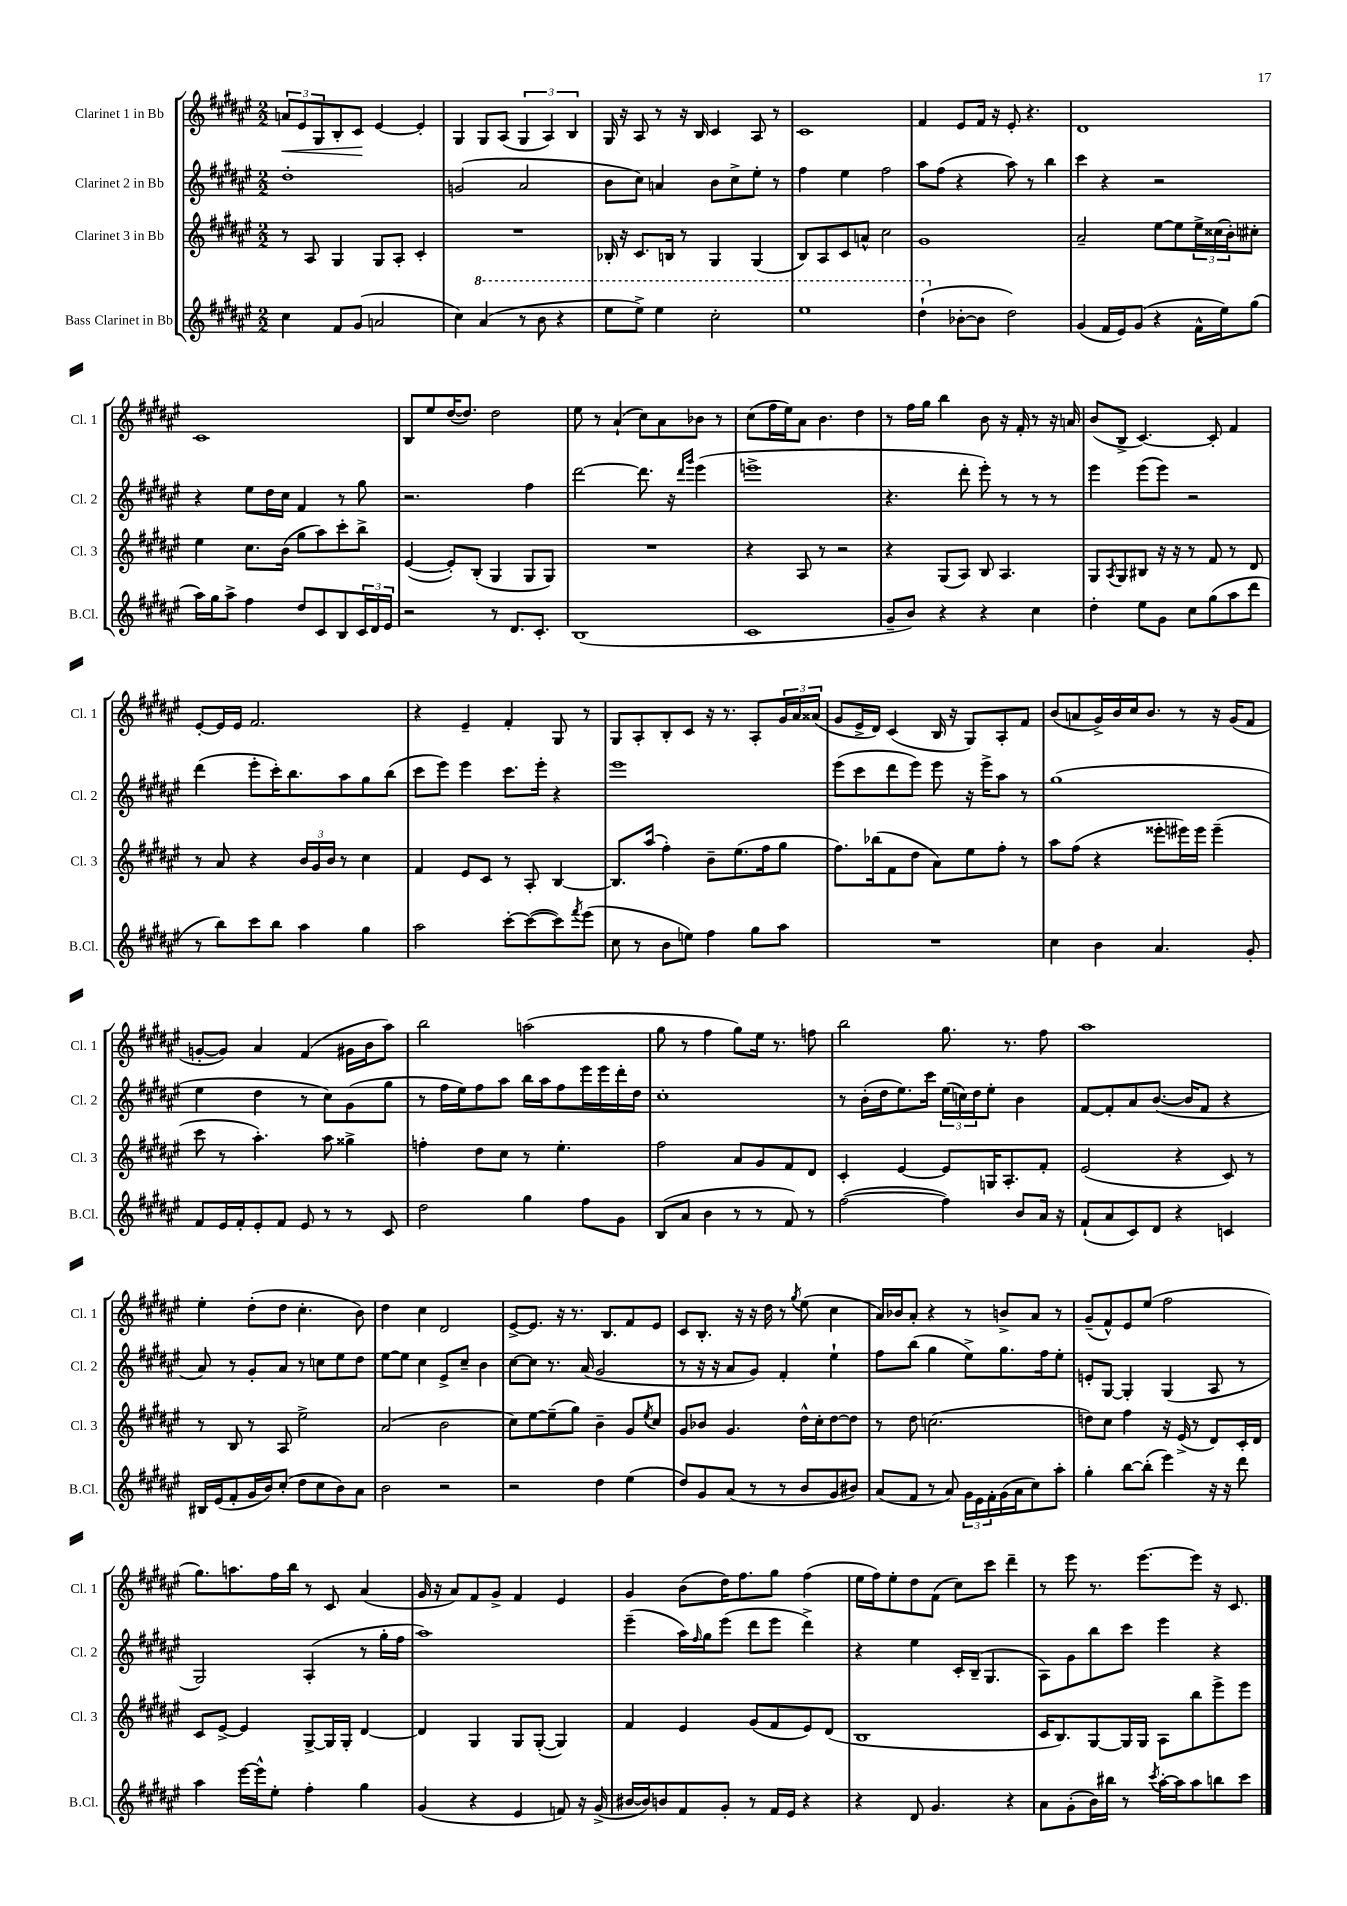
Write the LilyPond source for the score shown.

<<
\new StaffGroup <<
\new Staff = "s0" \with { instrumentName = "Clarinet 1 in Bb" shortInstrumentName = "Cl. 1" } {
    \clef treble \key fis \major \numericTimeSignature \time 2/2
    \tuplet 3/2 { a'8\< eis'8 gis8 } b8-. cis'8\! eis'4~ eis'4-. |
    gis4 gis8 ais8( \tuplet 3/2 { gis4 ais4) b4 } |
    gis16 r16 ais8 r8 r16 b16 cis'4 ais8 r8 |
    cis'1 |
    fis'4 eis'8 fis'16 r16 eis'8-. r4. |
    dis'1 |
    cis'1 |
    b8 eis''8 dis''16~( dis''8.) dis''2 |
    eis''8 r8 ais'4-!( cis''8) ais'8 bes'8 r8 |
    cis''8( fis''16 eis''16) ais'8 b'4. dis''4 |
    r8 fis''16 gis''16 b''4 b'8 r16 fis'16-. r8 r16 a'16 |
    b'8( b8-> cis'4.~) cis'8-. fis'4 |
    eis'8~-. eis'16 eis'16 fis'2. |
    r4 eis'4-- fis'4-. gis8 r8 |
    gis8 ais8-. b8-. cis'8 r16 r8. ais8-. \tuplet 3/2 { gis'16 ais'16 aisis'16( } |
    gis'8 eis'16-> dis'16) cis'4( b16 r16 gis8) ais8-. fis'8 |
    b'8( a'8 gis'16->) b'16 cis''16 b'8. r8 r16 gis'16( fis'8 |
    g'8~-. g'8) ais'4 fis'4( gis'16 b'16 ais''8) |
    b''2 a''2( |
    gis''8 r8 fis''4 gis''8) eis''16 r8. f''8 |
    b''2 gis''8. r8. fis''8 |
    ais''1 |
    eis''4-. dis''8-.( dis''8 cis''4.-. b'8) |
    dis''4 cis''4 dis'2 |
    eis'8~-> eis'8. r16 r8. b8. fis'8 eis'8 |
    cis'8 b8.-. r16 r16 dis''16 r8 \acciaccatura { gis''8 } eis''8( cis''4 |
    ais'16) bes'16 ais'8-. r4 r8 b'8-> ais'8 r8 |
    gis'8--( fis'8-^) eis'8 eis''8( fis''2 |
    gis''8.) a''8. fis''16 b''16 r8 cis'8 ais'4( |
    gis'16 r16 ais'8) fis'8 gis'8-> fis'4 eis'4 |
    gis'4 b'8( dis''16) fis''8. gis''8 fis''4( |
    eis''16 fis''16) eis''8-. dis''8 fis'8( cis''8) cis'''8 dis'''4-- |
    r8 eis'''8 r8. eis'''8.~ eis'''8 r16 cis'8. \bar "|." |
}
\new Staff = "s1" \with { instrumentName = "Clarinet 2 in Bb" shortInstrumentName = "Cl. 2" } {
    \clef treble \key fis \major \numericTimeSignature \time 2/2
    dis''1-. |
    g'2( ais'2 |
    b'8 cis''8) a'4 b'8 cis''8-> eis''8-. r8 |
    fis''4 eis''4 fis''2 |
    ais''8 fis''8( r4 ais''8) r8 b''4 |
    cis'''4 r4 r2 |
    r4 eis''8 dis''16 cis''16 fis'4 r8 gis''8 |
    r2. fis''4 |
    dis'''2~ dis'''8. r16 \grace { dis'''16 gis'''16 } eis'''4( |
    e'''1-> |
    r4. dis'''8-. eis'''8-.) r8 r8 r8 |
    eis'''4 eis'''8( eis'''8) r2 |
    dis'''4( eis'''8-. cis'''16-.) b''8. ais''8 gis''8 b''8( |
    cis'''8 eis'''8) eis'''4 cis'''8. eis'''16-. r4 |
    eis'''1 |
    eis'''8( cis'''8 dis'''8 eis'''8) eis'''8 r16 eis'''16-> ais''8 r8 |
    gis''1( |
    eis''4 dis''4 r8 cis''8) gis'8( gis''8 |
    r8 fis''16 eis''16) fis''8 ais''8 b''16 ais''16 fis''8 eis'''16 eis'''16 dis'''16-. dis''16 |
    cis''1-. |
    r8 b'16-.( dis''16 eis''8.) cis'''16 \tuplet 3/2 { eis''16( c''16) dis''16 } eis''8-. b'4 |
    fis'8~ fis'8-. ais'8 b'8.~( b'16 fis'8 r4 |
    ais'8) r8 gis'8-. ais'8 r8 c''8 eis''8 dis''8 |
    eis''8~ eis''8 cis''4 eis'8-> cis''8-- b'4 |
    cis''8~ cis''8 r8. ais'16( gis'2 |
    r8 r16 r16 ais'8 gis'8) fis'4-. eis''4-! |
    fis''8 b''8( gis''4 eis''8->) gis''8. fis''16 eis''8-. |
    e'8-. gis8~ gis4-. gis4( ais8 r8 |
    gis2) ais4-.( r8 gis''16-. fis''16 |
    ais''1) |
    eis'''4--( ais''16) \grace { fis''16 } gis''16 eis'''8( dis'''8 eis'''8 dis'''4->) |
    r4 eis''4 cis'16-. b16--( gis4. |
    ais8) gis'8 b''8 cis'''8 eis'''4 r4 \bar "|." |
}
\new Staff = "s2" \with { instrumentName = "Clarinet 3 in Bb" shortInstrumentName = "Cl. 3" } {
    \clef treble \key fis \major \numericTimeSignature \time 2/2
    r8 ais8 gis4 gis8 ais8-. cis'4-. |
    R1 |
    bes16-. r16 cis'8. b16 r8 gis4 gis4( |
    b8) ais8 cis'8 a'8-^ cis''2 |
    gis'1 |
    ais'2-- eis''8~ eis''8 \tuplet 3/2 { eis''16-> cisis''16( b'16-.) } cis''8-. |
    eis''4 cis''8. b'16( gis''8 ais''8) cis'''8-. b''8-> |
    eis'4~( eis'8-.) b8-.( gis4 gis8 gis8) |
    R1 |
    r4 ais8 r8 r2 |
    r4 gis8( ais8) b8 ais4. |
    gis8 \acciaccatura { ais8 } gis8 bis8 r16 r16 r8 fis'8 r8 dis'8 |
    r8 ais'8 r4 \tuplet 3/2 { b'16 gis'16 b'16 } r8 cis''4 |
    fis'4 eis'8 cis'8 r8 ais8-. b4~ |
    b8. ais''16( fis''4-.) b'8-- eis''8.( fis''16 gis''8 |
    fis''8.) bes''16( fis'8 dis''8 ais'8) eis''8 fis''8-. r8 |
    ais''8 fis''8( r4 eisis'''8-. eis'''16) eis'''16 eis'''4--( |
    cis'''8 r8 ais''4.-.) ais''8 gisis''4-> |
    f''4-. dis''8 cis''8 r8 eis''4.-. |
    fis''2 ais'8 gis'8 fis'8 dis'8 |
    cis'4-. eis'4~ eis'8 g16 ais8.-. fis'8-. |
    eis'2( r4 cis'8) r8 |
    r8 b8 r8 ais8 eis''2-> |
    ais'2( b'2 |
    cis''8) eis''8~ eis''8--( gis''8) b'4-- gis'8 \acciaccatura { eis''8 } cis''8 |
    gis'8 bes'8 gis'4. dis''16-^ cis''16-. dis''8~ dis''8 |
    r8 dis''8 c''2.( |
    d''8) cis''8 fis''4 r16 eis'16->( r8 dis'8) cis'16-. dis'16 |
    cis'8 eis'8~-> eis'4 gis8~-> gis16 gis16-. dis'4~ |
    dis'4 gis4 gis8 gis8~-.( gis4) |
    fis'4 eis'4 gis'8( fis'8 eis'8) dis'8( |
    b1 |
    cis'16 b8.) gis8~ gis16 gis16 ais8 b''8 eis'''8-> eis'''8 \bar "|." |
}
\new Staff = "s3" \with { instrumentName = "Bass Clarinet in Bb" shortInstrumentName = "B.Cl." } {
    \clef treble \key fis \major \numericTimeSignature \time 2/2
    cis''4 fis'8 gis'8( a'2 |
    cis''4) \ottava #1 ais''4( r8 b''8 r4 |
    eis'''8 eis'''8->) eis'''4 cis'''2-. |
    eis'''1 |
    dis'''4-!( \ottava #0 bes'8~-. bes'8 dis''2) |
    gis'4( fis'16 eis'16) gis'8( r4 fis'16-^ eis''16) gis''8( |
    ais''16) gis''16 ais''8-> fis''4 dis''8 cis'8 b8 \tuplet 3/2 { cis'16 dis'16 eis'16 } |
    r2 r8 dis'8. cis'8.-. |
    b1( |
    cis'1 |
    gis'8-- b'8) r4 r4 cis''4 |
    dis''4-. eis''8 gis'8 cis''8 gis''8( ais''8 dis'''8 |
    r8 b''8) cis'''8 b''8 ais''4 gis''4 |
    ais''2 cis'''8~-. cis'''8~( cis'''8) \acciaccatura { fis'''8 } eis'''8( |
    cis''8 r8 b'8 e''8) fis''4 gis''8 ais''8 |
    R1 |
    cis''4 b'4 ais'4. gis'8-. |
    fis'8 eis'16 fis'16-. eis'8-. fis'8 eis'8 r8 r8 cis'8 |
    dis''2 gis''4 fis''8 gis'8 |
    b8( ais'8 b'4 r8 r8 fis'8) r8 |
    fis''2~( fis''4) b'8 ais'16 r16 |
    fis'8-!( ais'8 cis'8) dis'8 r4 c'4 |
    bis16 eis'16( fis'8-. gis'16 b'16) cis''8-.( dis''8 cis''8 b'8) ais'8 |
    b'2 r2 |
    r2 dis''4 eis''4( |
    dis''8) gis'8 ais'8( r8 r8 b'8 gis'8 bis'8) |
    ais'8( fis'8 r8 ais'8) \tuplet 3/2 { gis'16 eis'16 fis'16-. } gis'16( ais'16 cis''8) ais''8-. |
    gis''4-. b''8~ b''8-.( eis'''4) r16 r16 dis'''8 |
    ais''4 eis'''16~ eis'''16-^ eis''8-. fis''4-. gis''4 |
    gis'4( r4 eis'4 f'8) r16 gis'16->( |
    bis'16~ bis'16) b'8 fis'8 gis'8-. r8 fis'16 eis'16 r4 |
    r4 dis'8 gis'4. r4 |
    ais'8 gis'8-.( b'16) bis''16 r8 \acciaccatura { cis'''8 } ais''16~-. ais''16 ais''8 b''8 cis'''8 \bar "|." |
}
>>
>>
\layout { \context { \Score \remove "Bar_number_engraver" } }
